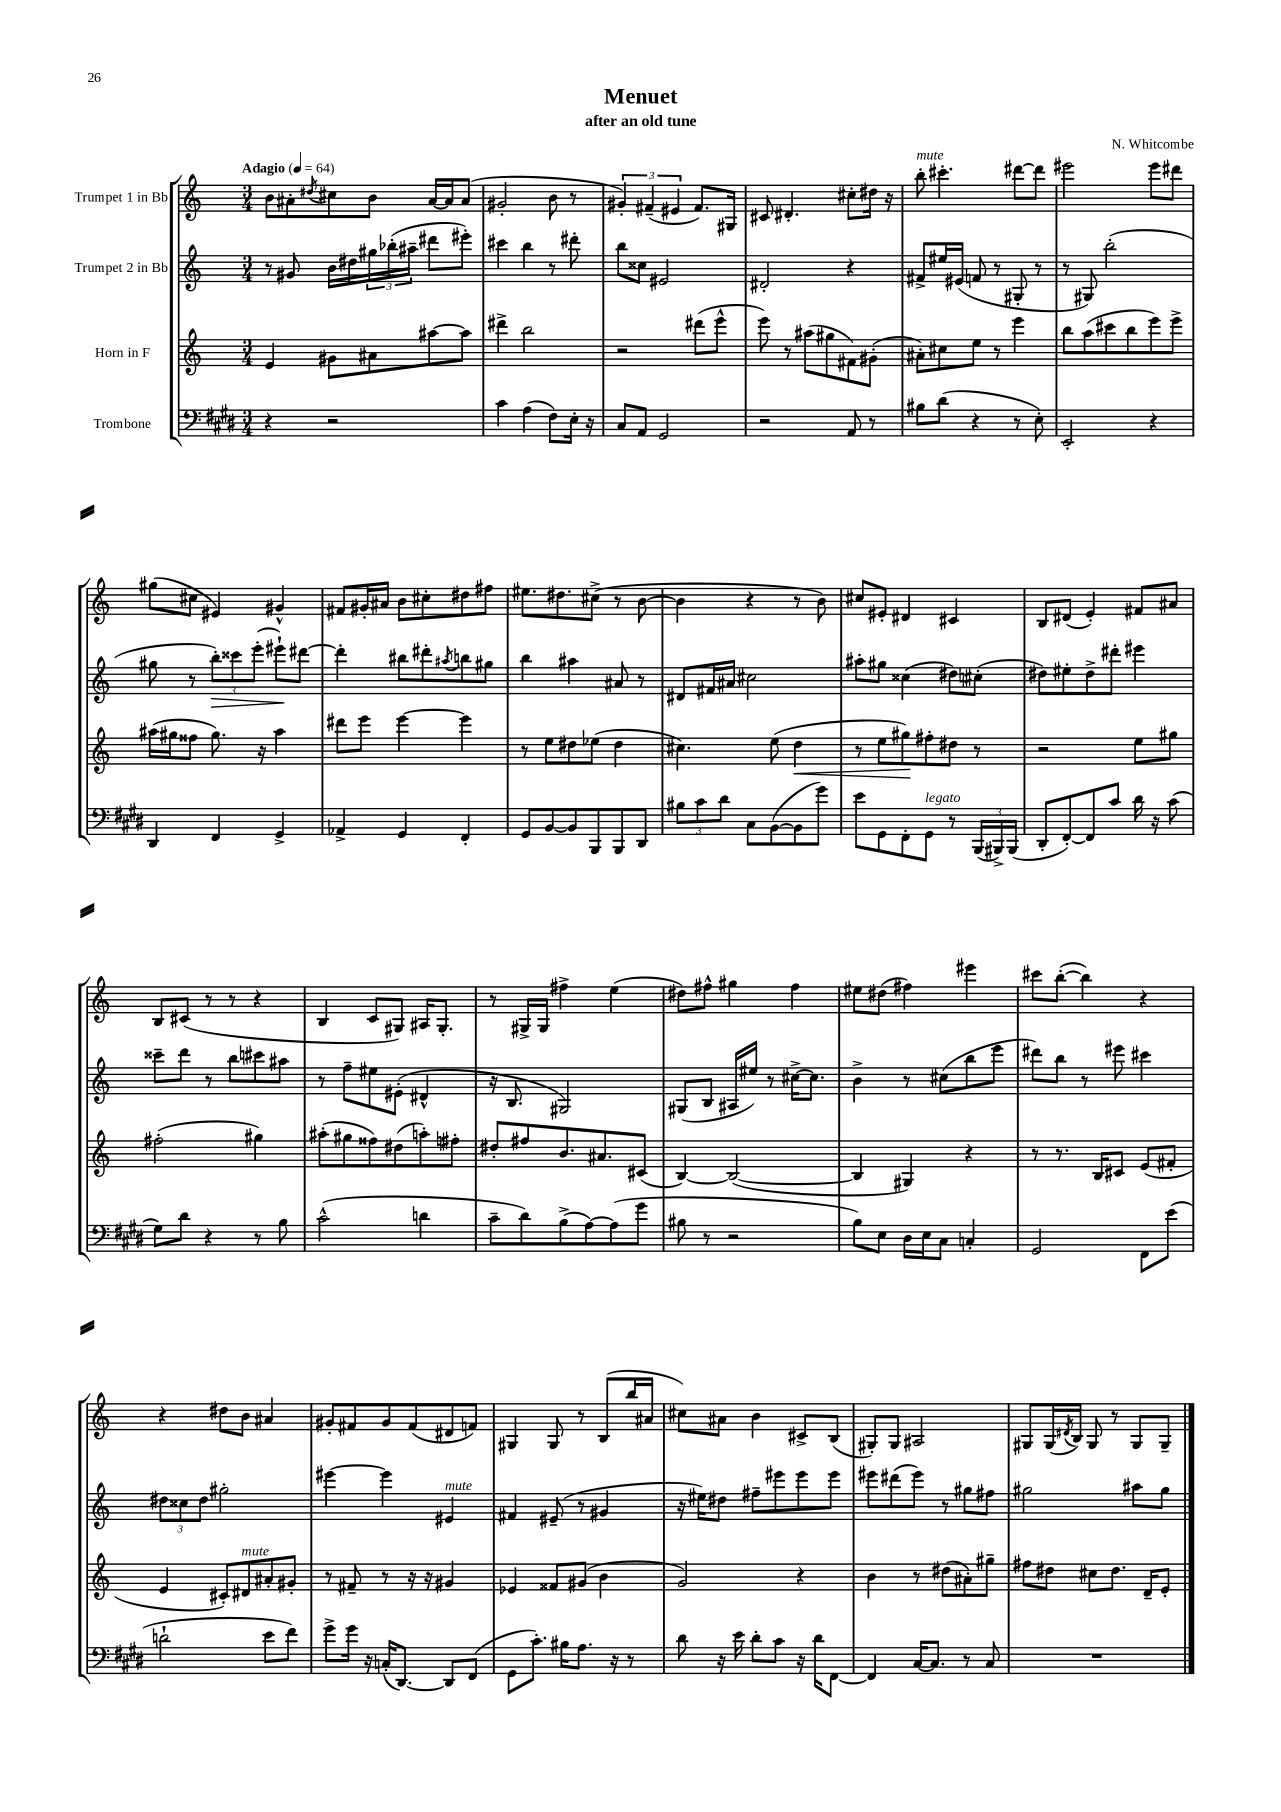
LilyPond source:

\header { title = "Menuet" composer = "N. Whitcombe" subtitle = "after an old tune" }
<<
\new StaffGroup <<
\new Staff = "s0" \with { instrumentName = "Trumpet 1 in Bb" } {
    \clef treble \key c \major \numericTimeSignature \time 3/4 \tempo "Adagio" 4 = 64
    b'8 ais'8-. \acciaccatura { dis''8 } cis''8 b'8 ais'16~ ais'16 ais'8( |
    gis'2-. b'8 r8 |
    \tuplet 3/2 { gis'4-.) fis'4--( eis'4 } fis'8.) gis16 |
    cis'8 dis'4.-. cis''8-. dis''16 r16 |
    b''8-.^\markup { \italic "mute" } cis'''4.-. dis'''8~ dis'''8 |
    eis'''2 eis'''8 dis'''8 |
    gis''8( cis''8 eis'4) gis'4-^ |
    fis'8 gis'16-. ais'16 b'8 cis''8-. dis''8 fis''8 |
    eis''8. dis''8. cis''8->( r8 b'8~ |
    b'4 r4 r8 b'8) |
    cis''8 eis'8-. dis'4 cis'4 |
    b8 dis'8( e'4-.) fis'8 ais'8 |
    b8 cis'8( r8 r8 r4 |
    b4 c'8 gis8) ais16 gis8.-. |
    r8 gis16-> gis16 fis''4-> e''4( |
    dis''8) fis''8-^ gis''4 fis''4 |
    eis''8 dis''8( fis''4) eis'''4 |
    cis'''8 b''8~-.( b''4) r4 |
    r4 dis''8 b'8 ais'4 |
    gis'8-. fis'8 gis'8 fis'8( dis'8 f'8) |
    gis4 gis8 r8 b8( b''16 ais'16 |
    cis''8) ais'8 b'4 cis'8-> b8( |
    gis8-.) gis8 ais2 |
    gis8 gis16( \acciaccatura { dis'8 } b16) gis8 r8 gis8 gis8-- \bar "|." |
}
\new Staff = "s1" \with { instrumentName = "Trumpet 2 in Bb" } {
    \clef treble \key c \major \numericTimeSignature \time 3/4
    r8 gis'8 b'16 dis''16 \tuplet 3/2 { gis''16 bes''16-.( ais''16-- } dis'''8 eis'''8-.) |
    cis'''4 b''4 r8 dis'''8-. |
    b''8 cisis''8 eis'2 |
    dis'2-. r4 |
    fis'8-> eis''16 eis'16( f'8 r8 gis8-. r8 |
    r8 gis8) b''2-.( |
    gis''8 r8 \tuplet 3/2 { b''8-.\>) cisis'''8 e'''8-.( } eis'''8-!\!) dis'''8~ |
    dis'''4-. bis''8 dis'''8-. \acciaccatura { ais''8 } b''8 gis''8 |
    b''4 ais''4 ais'8 r8 |
    dis'8 fis'16 ais'16 cis''2 |
    ais''8-. gis''8 cisis''4( dis''8) cis''8-.( |
    dis''8) eis''8-. dis''8-> dis'''8-. eis'''4 |
    cisis'''8-- d'''8 r8 b''8 cis'''8 ais''8 |
    r8 f''8-- eis''8 eis'8-.( dis'4-^ |
    r16 b8. gis2) |
    gis8( b8 ais16 eis''16) r8 cis''16~-> cis''8. |
    b'4-> r8 cis''8( b''8 e'''8 |
    dis'''8) b''8 r8 eis'''8 cis'''4 |
    \tuplet 3/2 { dis''8 cisis''8 dis''8 } gis''2-. |
    eis'''4~ eis'''4 eis'4^\markup { \italic "mute" } |
    fis'4 eis'8--( r8 gis'4 |
    r16 eis''16) dis''8 fis''8-- eis'''8 eis'''8 eis'''8 |
    eis'''8 dis'''8( eis'''8) r8 gis''8 fis''8 |
    gis''2 ais''8 gis''8 \bar "|." |
}
\new Staff = "s2" \with { instrumentName = "Horn in F" } {
    \clef treble \key c \major \numericTimeSignature \time 3/4
    e'4 gis'8 ais'8 ais''8~ ais''8 |
    dis'''4-> b''2 |
    r2 dis'''8( e'''8-^ |
    e'''8) r8 ais''8( gis''8 fis'8) gis'8-.( |
    ais'8-.) cis''8 e''8 r8 e'''4 |
    b''8 a''8( cis'''8 b''8 e'''8) e'''8-> |
    ais''16( gis''16 fisis''8 gis''8.) r16 ais''4 |
    dis'''8 e'''8 e'''4~ e'''4 |
    r8 e''8 dis''8 ees''8( dis''4 |
    cis''4.) e''8( d''4\< |
    r8 e''8 gis''8\!) fis''8-. dis''8 r8 |
    r2 e''8 gis''8 |
    fis''2-.( gis''4) |
    ais''8-.( gis''8 fisis''8) dis''8( a''8-.) fis''8-. |
    dis''8-. fis''8 b'8. ais'8. cis'8( |
    b4~) b2~( |
    b4 gis4) r4 |
    r8 r8. b16 cis'8 e'8( fis'8-. |
    e'4 cis'8-.) dis'8^\markup { \italic "mute" } ais'8-. gis'8-. |
    r8 fis'8-- r8 r16 r16 gis'4 |
    ees'4 fisis'8 gis'8( b'4 |
    g'2) r4 |
    b'4 r8 dis''8( ais'8-.) gis''8-- |
    fis''8 dis''8 cis''8 dis''8. d'16-- e'8-. \bar "|." |
}
\new Staff = "s3" \with { instrumentName = "Trombone" } {
    \clef bass \key e \major \numericTimeSignature \time 3/4
    r4 r2 |
    cis'4 a4( fis8) e16-. r16 |
    cis8 a,8 gis,2 |
    r2 a,8 r8 |
    bis8 dis'8( r4 r8 e8-.) |
    e,2-. r4 |
    dis,4 fis,4 gis,4-> |
    aes,4-> gis,4 fis,4-. |
    gis,8 b,8~ b,8 b,,8 b,,8 dis,8 |
    \tuplet 3/2 { bis8 cis'8 dis'8 } cis8 b,8~( b,8 gis'8) |
    e'8 gis,8 fis,8-. gis,8^\markup { \italic "legato" } r8 \tuplet 3/2 { b,,16( bis,,16->) bis,,16( } |
    dis,8-. fis,8~-.) fis,8 cis'8 dis'16 r16 cis'8( |
    gis8) dis'8 r4 r8 b8 |
    cis'2-^( d'4 |
    cis'8-- dis'8) b8->( a8~) a8( gis'8 |
    bis8 r8 r2 |
    b8) e8 dis16 e16 cis8 c4-. |
    gis,2 fis,8 e'8( |
    d'2-! e'8 fis'8) |
    gis'8-> gis'16 r16 c16-.( dis,8.~) dis,8 fis,8( |
    gis,8 cis'8.-.) bis16 a8. r16 r8 |
    dis'8 r16 e'16 dis'8-. cis'8 r16 dis'16 fis,8~ |
    fis,4 cis16~ cis8. r8 cis8 |
    R2. \bar "|." |
}
>>
>>
\layout { \context { \Score \remove "Bar_number_engraver" } }
